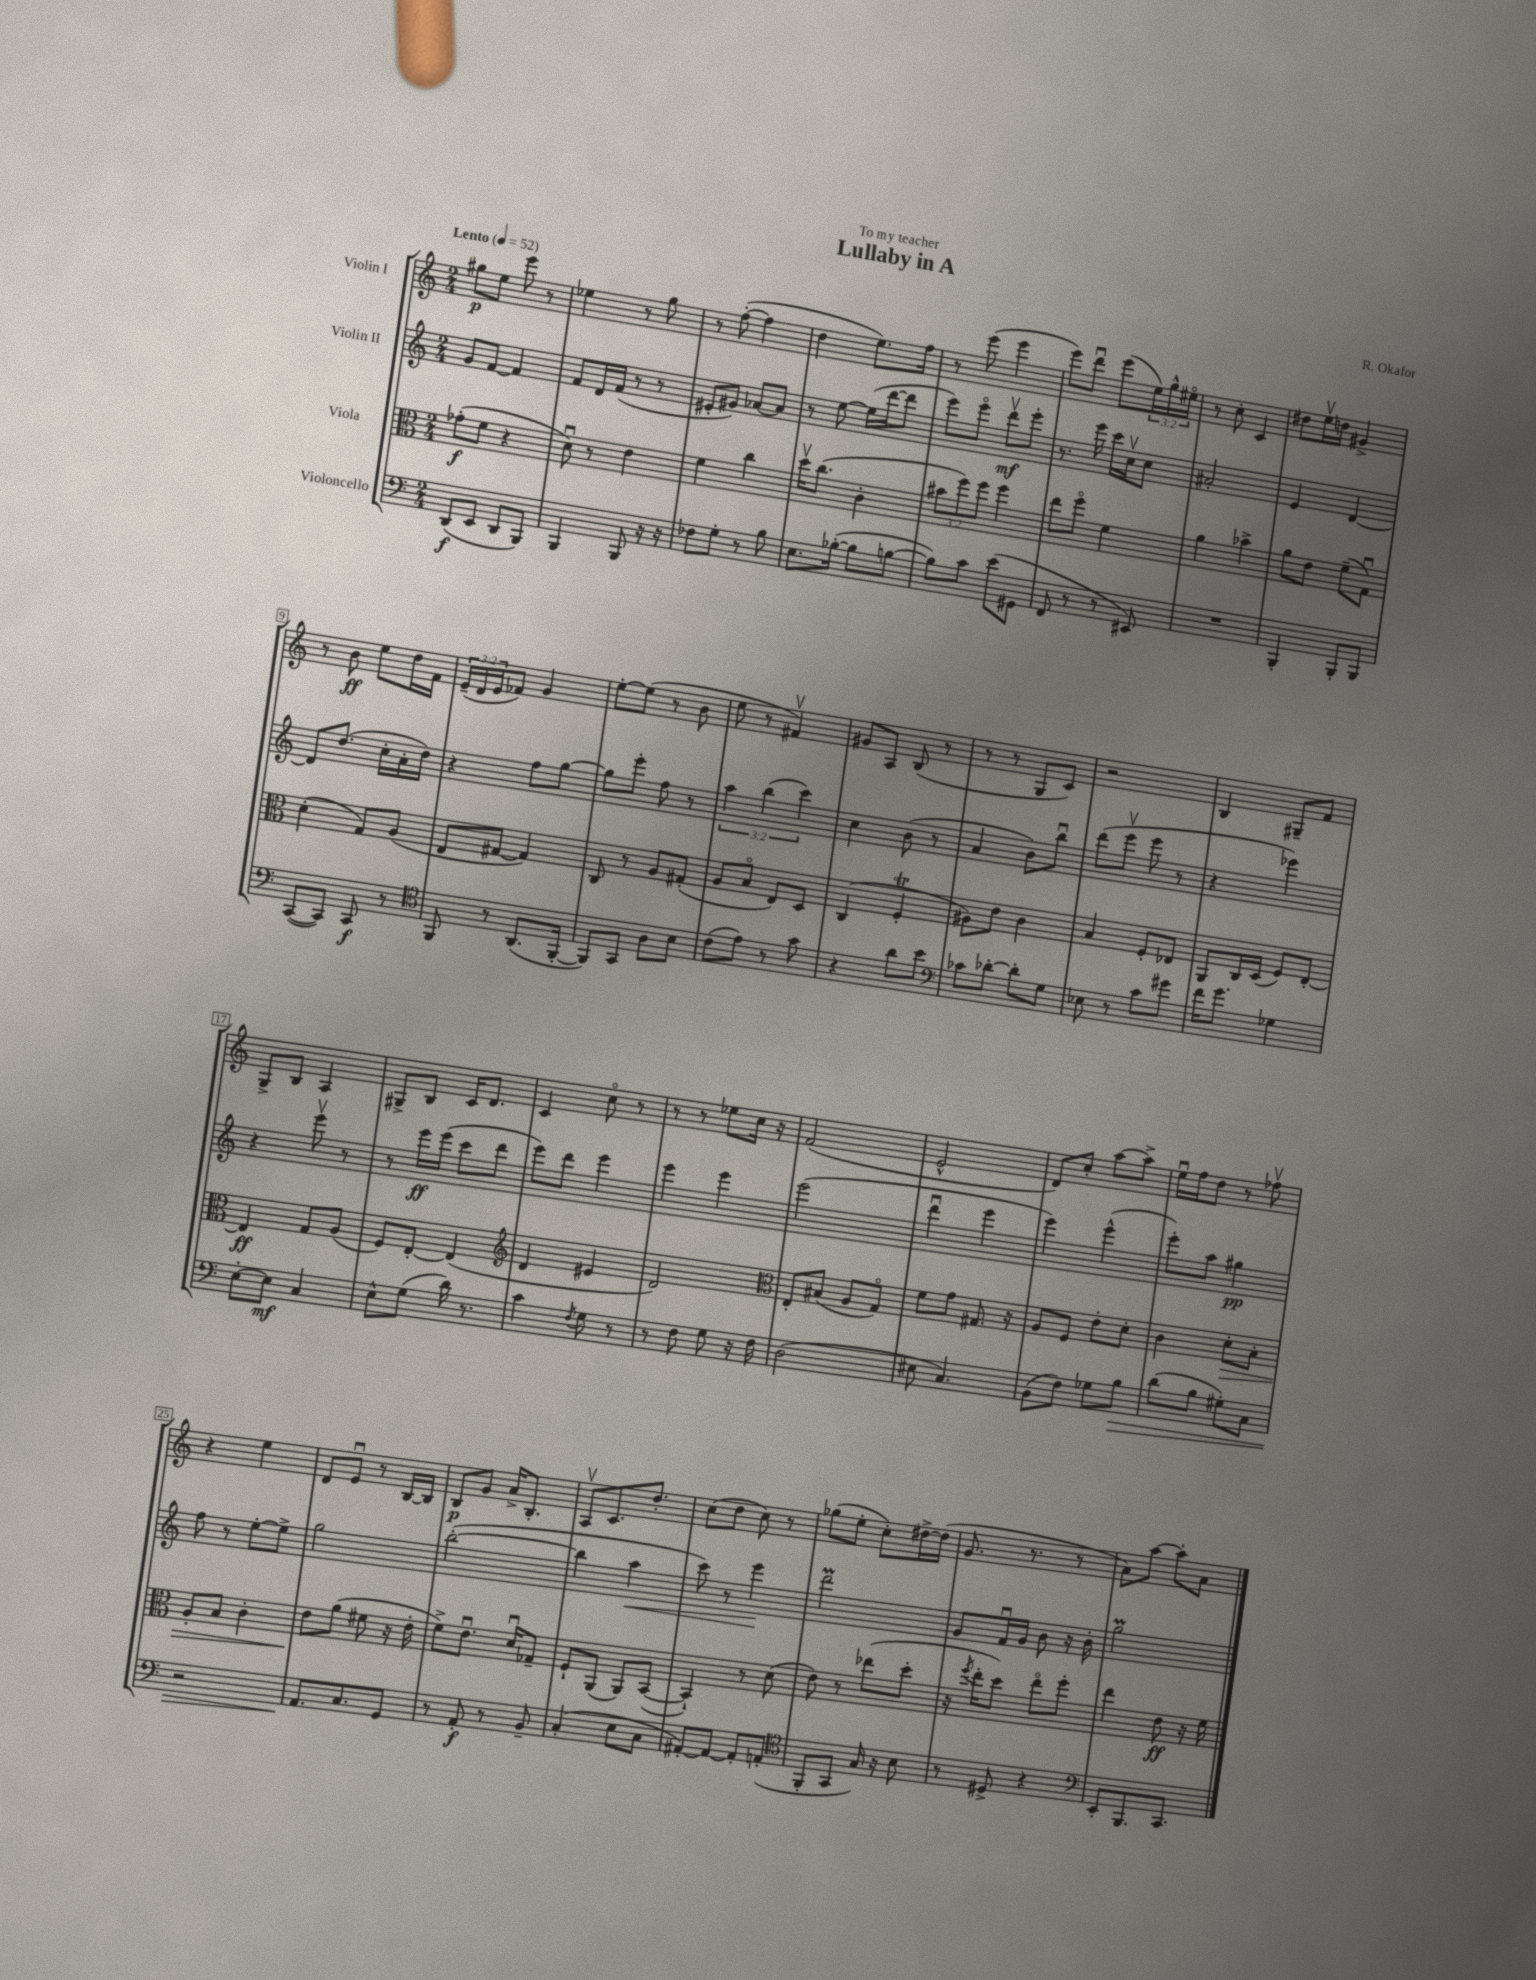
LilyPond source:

\header { title = "Lullaby in A" composer = "R. Okafor" dedication = "To my teacher" }
<<
\new StaffGroup <<
\new Staff = "s0" \with { instrumentName = "Violin I" } {
    \clef treble \key c \major \numericTimeSignature \time 2/4 \override Staff.TupletNumber.text = #tuplet-number::calc-fraction-text \tempo "Lento" 4 = 52
    gis''8\p e''8 e'''8 r8 |
    ees''4 r8 g''8 |
    r8 f''8~-.( f''4 |
    d''4 e''8.) f''16 |
    r8 e'''8( e'''4 |
    e'''8) d'''8\downbow e'''8( \tuplet 3/2 { e''16) g''16-^ eis''16\flageolet } |
    r8 c''8-. c'4 |
    dis''8 e''16\upbow d''16 gis'4-> |
    r8 b'8\ff e''8 d''16 f'16 |
    \tuplet 3/2 { e'16--( d'16 e'16 } fes'8) g'4 |
    e''8~-. e''8( r8 b'8 |
    e''8 r8 fis'4\upbow) |
    gis'8 a8 b8( r8 |
    r8 r8 g8 c'8) |
    r2 |
    b4 gis8-- f'8 |
    g8-> b8 a4 |
    gis8-> b8 c'16 d'8. |
    c'4 c''8\flageolet r8 |
    r8 r8 ees''8 c''16 r16 |
    f'2( |
    e'2-^ |
    d'8) c''8-. a''8~ a''8-> |
    e''16\downbow f''16 d''8 r8 fes''8\upbow |
    r4 e''4 |
    d'8 e'8\downbow r8 b16~ b16 |
    b8\p g'8 a'16-> b8.-. |
    a8\upbow c'8. d''8.-. |
    c''8( d''8 c''8) r8 |
    ges''8( e''8-. c''8-.) dis''16~-> dis''16( |
    g'8. r8. r8 |
    a'8) a''8~ a''8-. a'8 \bar "|." |
}
\new Staff = "s1" \with { instrumentName = "Violin II" } {
    \clef treble \key c \major \numericTimeSignature \time 2/4 \override Staff.TupletNumber.text = #tuplet-number::calc-fraction-text
    g'8 f'8~ f'4 |
    f'8 d'16 f'16( r8 r8 |
    eis'8-. gis'8) aes'8~ aes'8 |
    r8 e''8~ e''16( d'''16~ d'''8 |
    e'''8) e'''8\flageolet d'''8\upbow\mf e'''8-. |
    r8. e'''16 c'''16 c''16\upbow c''8 |
    ais'2-. |
    e'4 d'4~ |
    d'8 d''8.( c''16-. a'16-. d''16) |
    r4 f''8 g''8~ |
    g''8 e'''8-. f''8 r8 |
    \tuplet 3/2 { a''4 b''4( c'''4) } |
    c''4 b'8( r8 |
    a'4 b'8) b''8\downbow |
    d'''8( e'''8\upbow e'''8 r8 |
    r4 ees'''4) |
    r4 e'''8\upbow r8 |
    r8 e'''16\ff e'''16( c'''8 d'''8 |
    e'''8) d'''8 e'''4 |
    e'''4 e'''4 |
    e'''2( |
    d'''4\downbow e'''4 |
    e'''4) e'''4-^( |
    e'''8-.) a''8 gis''4\pp |
    f''8 r8 e''8~-. e''8-> |
    g''2 |
    b''2~-.( |
    b''4 a''4\< |
    c'''8) r8 e'''4\! |
    d'''2\prall |
    g'8 f'16\downbow g'16 b'8 r16 b'16-. |
    g''2\prall \bar "|." |
}
\new Staff = "s2" \with { instrumentName = "Viola" } {
    \clef alto \key c \major \numericTimeSignature \time 2/4 \override Staff.TupletNumber.text = #tuplet-number::calc-fraction-text
    ges'8-.\f( f'8 r4 |
    d'8\downbow) r8 e'4 |
    f'4 c''4 |
    d''16\upbow c''8.( c'4-. |
    \tuplet 3/2 { bis'8 f''8) f''8 } f''4 |
    e''8 f''8\flageolet f'4 |
    a'4 bes'4-> |
    a'8 e'8 f'8--( g8\downbow) |
    d'4-.( g8) a8( |
    e8 gis8~ gis4) |
    c8 r8 a8 gis8-.( |
    a8 b8\flageolet e8) d8 |
    c4( f4-.\trill |
    ais8) e'8 c'4 |
    b4 f8-. ees8 |
    a,8 c16 d16( f8) e8~-. |
    e4\ff g8 a8( |
    f8) e8~-. e4( |
    \clef treble d'4 eis'4 |
    d'2) |
    \clef alto e8-. bis8( a8 g8\flageolet) |
    f'8 g'8 gis8. r16 |
    a8 f8 e'8-. d'8-. |
    c'4 d'8-.\> b8-. |
    a8-. b8 c'4-. |
    e'8\! a'8( fis'8 r16 e'16-. |
    f'8->) e'8.\downbow d'16\downbow ges8-- |
    f8-! a,8( a,8) b,8~( |
    b,4-!) r8 d'8( |
    e'8) r8 ees''8( d''8-. |
    r16 \acciaccatura { f''8 } e''16-. d''8) e''8\flageolet f''8-. |
    e''4 e'8\ff r16 f'16 \bar "|." |
}
\new Staff = "s3" \with { instrumentName = "Violoncello" } {
    \clef bass \key c \major \numericTimeSignature \time 2/4
    d,8\f( e,8 d,8 b,,8) |
    b,,4 b,,8 r16 r16 |
    fes8 g8-. r8 b8 |
    e8. bes16~-.( bes8 b8~ |
    b8) c'8 e'8( gis,8 |
    f,8 r8 r8 eis,8) |
    R2 |
    b,,4-. b,,8-. b,,8 |
    c,8~( c,8) c,8\f r8 |
    \clef tenor f,8 r8 a,8.( f,16~-. |
    f,8) g,8 a8 b8 |
    c'8( e'8) r8 g'8 |
    r4 a'8 b'8 |
    \clef bass ces'8 des'8~-. des'8-. g8 |
    ees8 r8 c'8 gis'8 |
    f'16 g'8. ges4 |
    e8~-. e8\mf c4 |
    e8-^ g8( d'16) r8. |
    c'4 \acciaccatura { f8 } g8 r8 |
    r8 f8 g8 r16 f16 |
    d2( |
    eis8 c4.) |
    b,8( f8) ges8 b8\> |
    d'8( b8 gis8-.) c8 |
    r2 |
    a,8.\! c8. g,8 |
    r8 a,8-.\f r8 b,8-- |
    c4-.( e8 c8 |
    ais,8~-.) ais,8~ ais,8-. a,8-.( |
    \clef tenor f,8-. g,8 g16) r16 b8 |
    r8 dis8-> r4 |
    \clef bass e,8-. b,,8. c,8. \bar "|." |
}
>>
>>
\layout { \context { \Score \override BarNumber.stencil = #(make-stencil-boxer 0.1 0.3 ly:text-interface::print) } }
